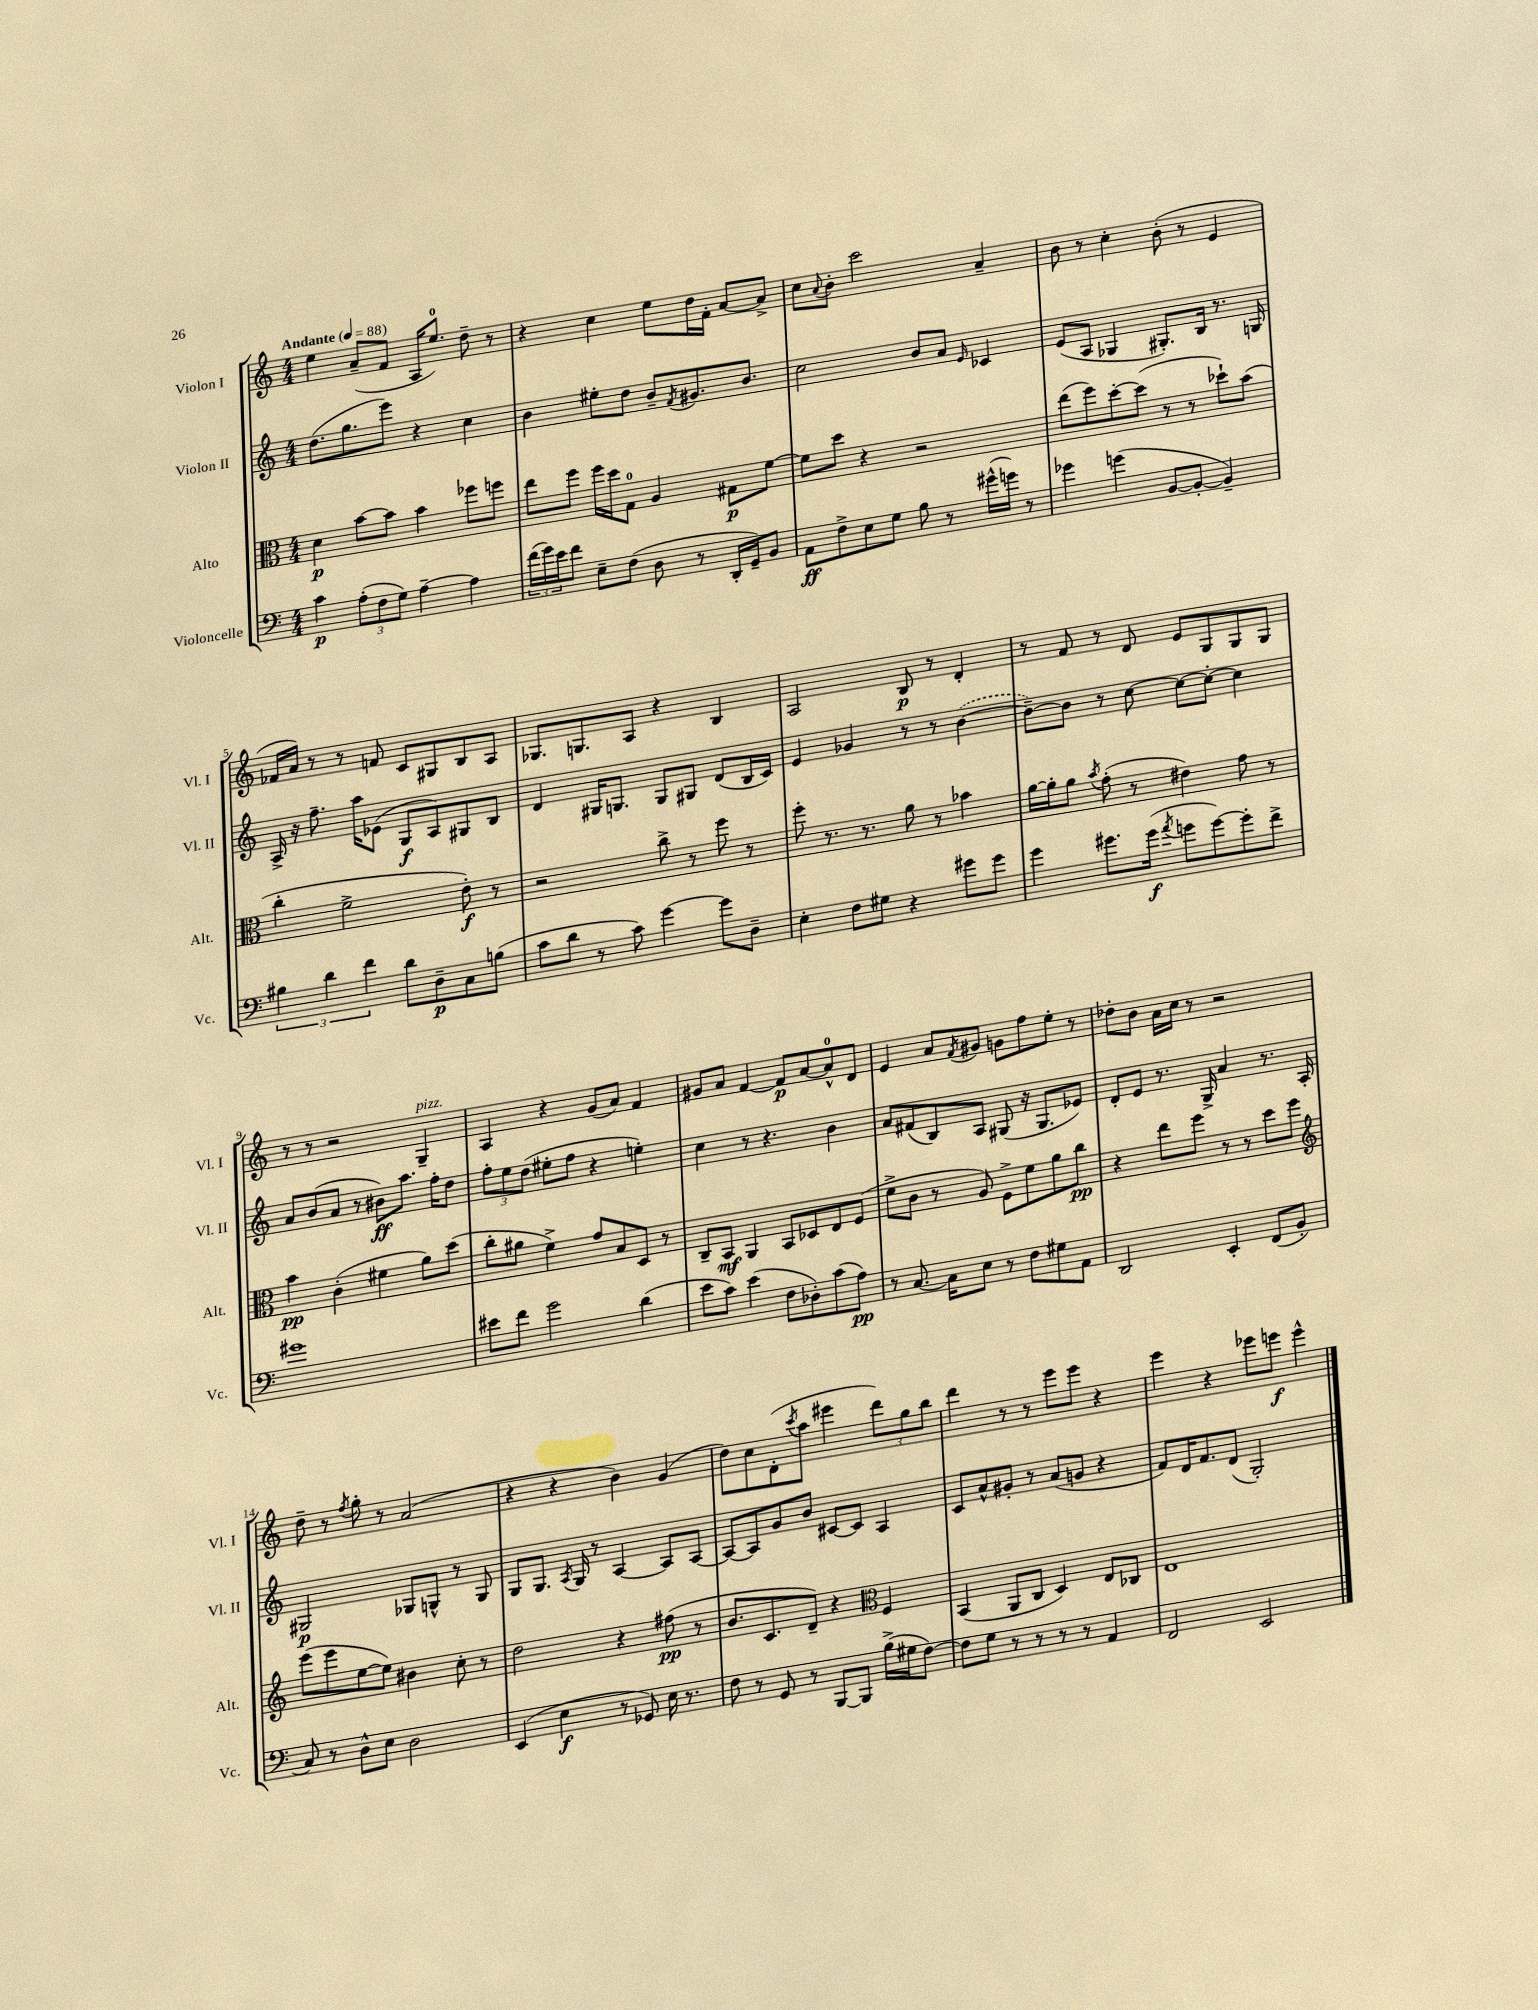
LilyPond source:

<<
\new StaffGroup <<
\new Staff = "s0" \with { instrumentName = "Violon I" shortInstrumentName = "Vl. I" } {
    \clef treble \key c \major \numericTimeSignature \time 4/4 \tempo "Andante" 4 = 88
    e''4 a'8--( f'8 a16 e''8.-0) d''8-- r8 |
    r4 c''4 e''8 d''16 f'16-. a'8~ a'8-> |
    c''8 \appoggiatura { a'8 } b'8-. c'''2 a'4-- |
    b'8 r8 c''4-. b'8-.( r8 e'4 |
    fes'16 a'16) r8 r8 f'8 c'8 gis8 b8 a8 |
    ges8. g8. a8 r4 b4 |
    a2 b8\p r8 d'4-. |
    r8 f'8 r8 d'8 e'8 g8 g8 g8 |
    r8 r8 r2 g4--^\markup { \italic "pizz." } |
    a4 r4 g'8( a'8) f'4 |
    gis'8 a'8 f'4~ f'8\p a'8~ a'8-0-^ d'8 |
    e'4 a'8 \acciaccatura { f'8 } gis'8 g'8 f''8 e''8-. r8 |
    des''8-. b'8 a'16 c''16 r8 r2 |
    d''8-- r8 \acciaccatura { f''8 } g''8-. r8 a'2( |
    r4 r4 b'4) g'4( |
    d''8) c''8 d'8-.( \acciaccatura { c'''8 } a''8 eis'''4 \tuplet 3/2 { d'''8) g''8 b''8 } |
    d'''4 r8 r8 e'''8 e'''8 r4 |
    e'''4 r4 ees'''8 e'''8\f e'''4-^ \bar "|." |
}
\new Staff = "s1" \with { instrumentName = "Violon II" shortInstrumentName = "Vl. II" } {
    \clef treble \key c \major \numericTimeSignature \time 4/4
    d''8.( g''8. e'''8) r4 c''4 |
    b'4 eis''8-. d''8 b'8-- \acciaccatura { f'8 } gis'8. b'8. |
    c''2 b'8 a'8 \grace { e'16 } ces'4 |
    e'8( a8 ges4 gis8.-.) b16 r8. g16 |
    a16-> r16 f''8.-- a''16 ees'8( g8\f a8) gis8 b8 |
    d'4 gis16 g8. g8 gis8 d'8( b16 c'16) |
    e'4 ges'4 r8 r8 \once \slurDashed b'4~( |
    b'8~--) b'8 r8 c''8~ c''8~ c''8~-. c''4 |
    a'8 b'8( a'8 r8 bis'8\ff) a''8. f''16-. d''8 |
    \tuplet 3/2 { f''8-. e''8 d''8( } eis''8-. f''8 r4 e''4-.) |
    c''4 r8 r4. b'4 |
    a'8 fis'8( b8) a8 gis8( r16 gis8. ees'8) |
    d'8-. e'8 r8. g16-> a'4 r8. a16-. |
    gis2\p ges8 g8-^ r8 g8 |
    g8 g8. \acciaccatura { a8 } g16 r8 a4~ a8 a8~ |
    a8~ a8 g'8 b'8 cis'8~ cis'8 a4 |
    c'8 a'8-^ gis'8-. r8 a'8( g'8 r4 |
    f'8) d'16 f'8. d'8( g2-.) \bar "|." |
}
\new Staff = "s2" \with { instrumentName = "Alto" shortInstrumentName = "Alt." } {
    \clef alto \key c \major \numericTimeSignature \time 4/4
    d'4\p b'8~ b'8 b'4 fes''8 f''8 |
    e''8 f''8 f''16 d''16 g8-0 a4 gis8\p f'8~ |
    f'8 d''8 r4 r2 |
    e''8( f''8) d''8~-. d''8( r8 r8 des''8-!) b'8( |
    c''4-. f'2-> e'8-.\f) r8 |
    r2 c''8-> r8 f''8 r8 |
    f''8-. r8. r8. a'8 r8 bes'4 |
    a'16~ a'16-. a'8 \acciaccatura { b'8 } g'8-.( r8 eis'4) g'8 r8 |
    b'4\pp c'4-.( fis'4 a'8) d''8( |
    c''8-. ais'8 f'4->) g'8 b8 d8 r8 |
    c8-- b,8\mf a,4 b,8 des8 e8 f8( |
    f'8-> c'8 r8 a8) f8-> f'8 a'8 c''8\pp |
    r4 e''8 f''8 r8 r8 d''8 f''8 |
    \clef treble e'''8( e'''8 e''8~ e''8) bis'4 c''8-. r8 |
    d''2 r4 fis''8\pp( r8 |
    b'8. c'8. d'8--) r4 \clef alto f4 |
    b,4( a,8 c8 d4) e8 ces8 |
    e1 \bar "|." |
}
\new Staff = "s3" \with { instrumentName = "Violoncelle" shortInstrumentName = "Vc." } {
    \clef bass \key c \major \numericTimeSignature \time 4/4
    c'4\p \tuplet 3/2 { a8-.( f8 g8) } a4~-- a4 |
    \tuplet 3/2 { f'16( g'16) e'16 } f'8 e8-- f8( d8 r8 d,16-. g,16--) b,8 |
    a,8\ff f8-> e8 g8 b8 r8 gis'16-^( g'16) r8 |
    ges'4 g'4( b,8~ b,8~-. b,4--) |
    \tuplet 3/2 { bis4 d'4 f'4 } d'8 d8--\p c8 b8( |
    c'8 d'8 r8 c'8) g'4~ g'8 d8-- |
    e4-. f8 gis8 r4 gis'8 gis'8 |
    g'4 gis'8. gis'16\f( \acciaccatura { a'8 } g'8 g'8~) g'8-. f'8-> |
    gis'1 |
    eis'8 f'8 g'2 d'4( |
    e'8 c'8) e'4( f8 des8-.) c'8( a8\pp) |
    r8 c8.~ c16 e8 r8 f8 gis8 a,8 |
    d,2 e,4-. f,8( b,8-. |
    c8) r8 d8-^ e8 d2 |
    e,4( e4\f r8 ges,8) e16 r8. |
    f8 r8 g,8 r8 b,,8~ b,,8 b16->( gis16 f8~) |
    f8 g8 r8 r8 r8 r8 a,4 |
    f,2 e,2 \bar "|." |
}
>>
>>
